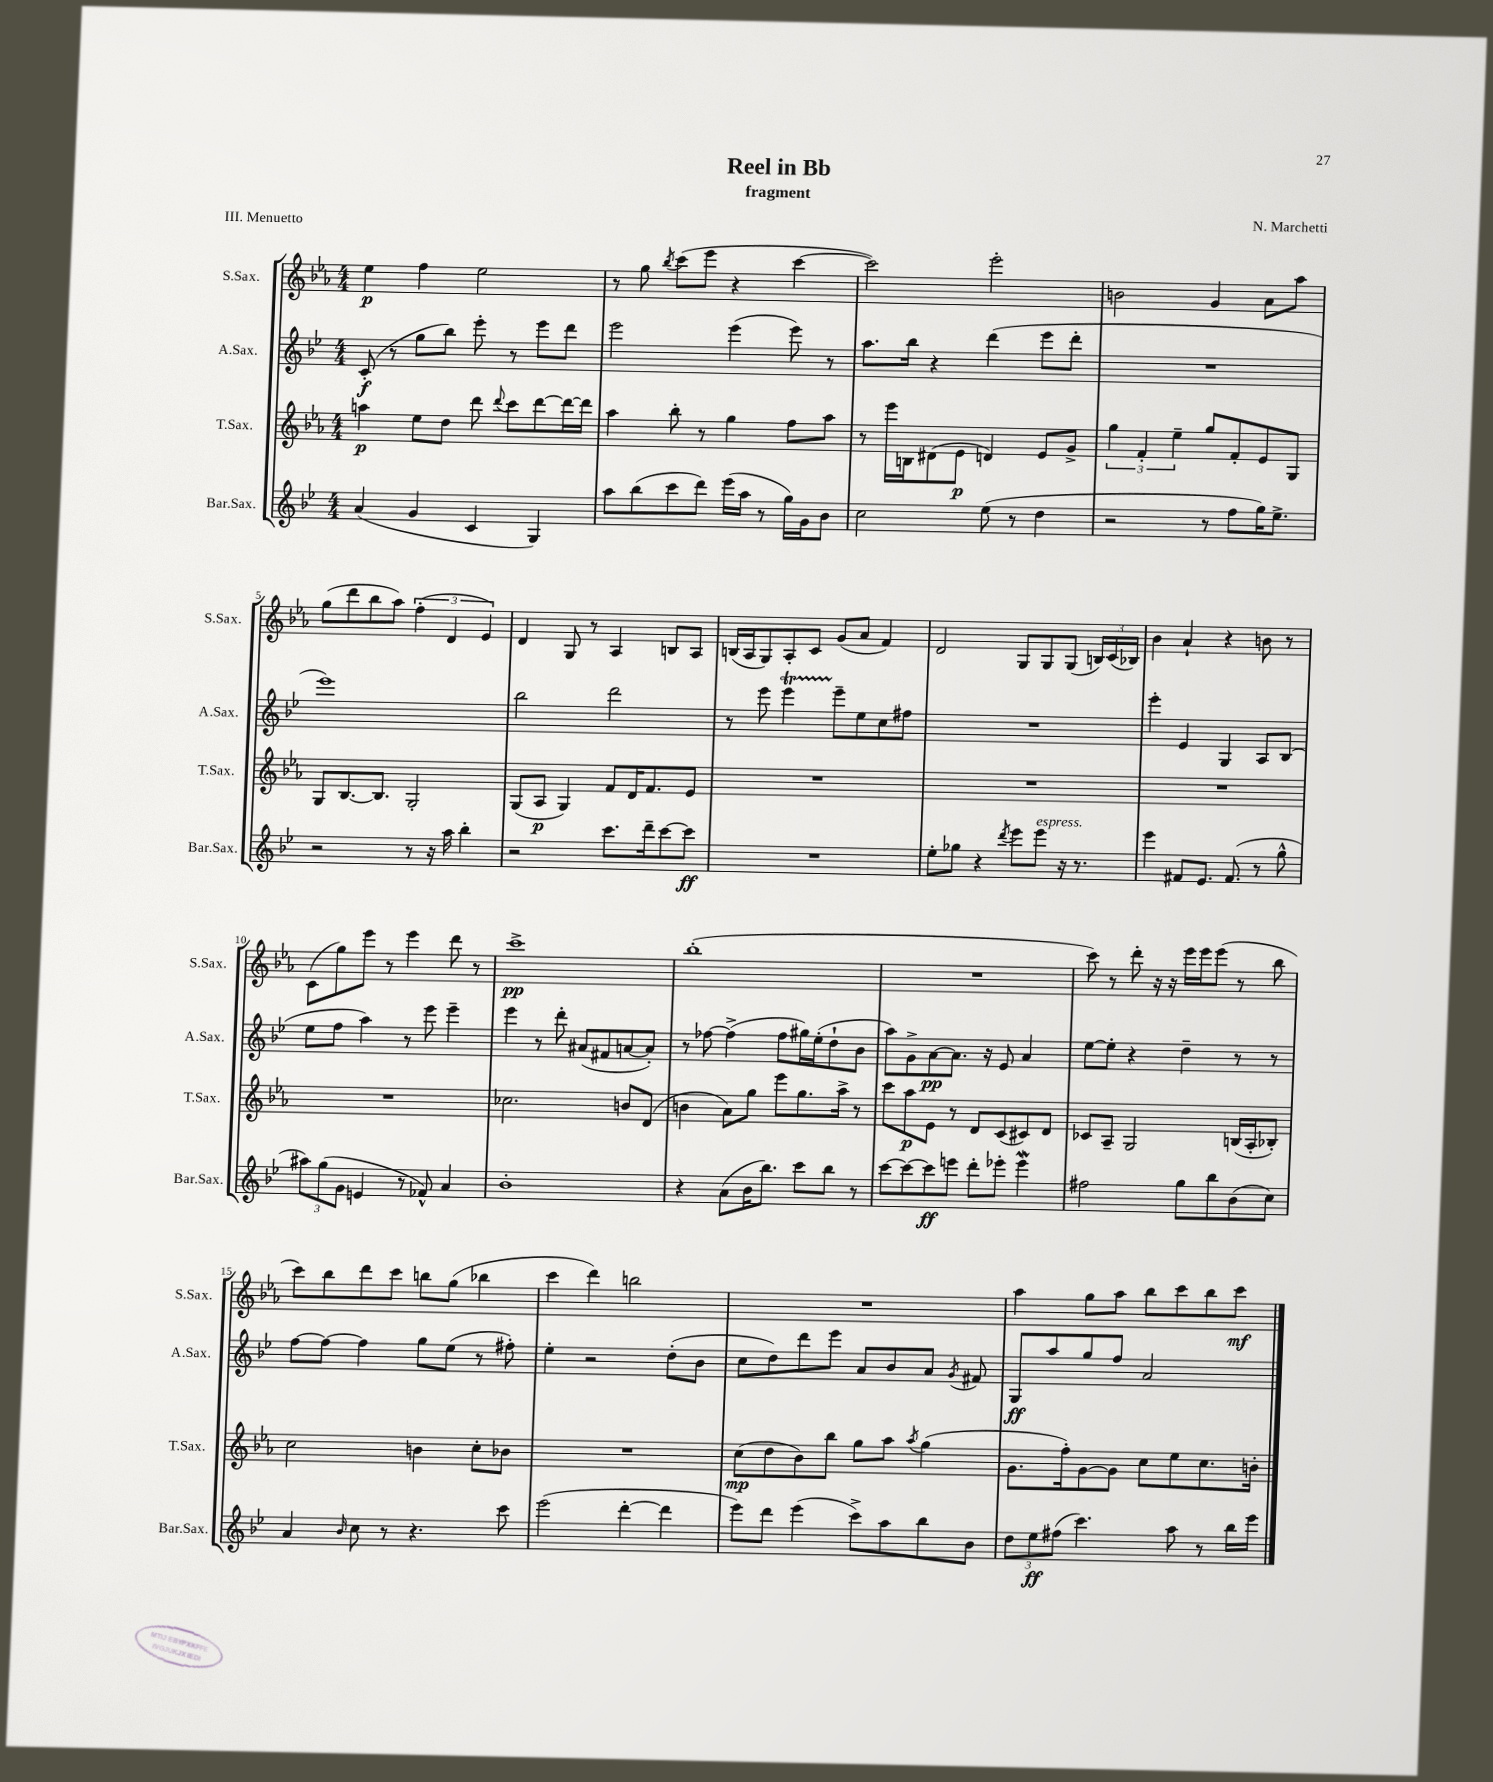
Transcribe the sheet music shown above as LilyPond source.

\header { title = "Reel in Bb" composer = "N. Marchetti" subtitle = "fragment" piece = "III. Menuetto" }
<<
\new StaffGroup <<
\new Staff = "s0" \with { instrumentName = "S.Sax." shortInstrumentName = "S.Sax." } {
    \clef treble \key ees \major \numericTimeSignature \time 4/4
    \autoBeamOff ees''4\p f''4 ees''2 |
    r8 g''8 \acciaccatura { bes''8 } c'''8[( ees'''8] r4 c'''4~ |
    c'''2) ees'''2-. |
    b'2 g'4 aes'8[ aes''8] |
    g''8[( d'''8 bes''8 aes''8]) \tuplet 3/2 { f''4-.( d'4 ees'4) } |
    d'4 g8 r8 aes4 b8[ aes8] |
    b16[( aes16 g8) aes8-. c'8] g'8[( aes'8] f'4) |
    d'2 g8[ g8 g8]( \tuplet 3/2 { b16[) c'16( bes16]) } |
    bes'4 aes'4-! r4 b'8 r8 |
    c'8[( g''8) ees'''8] r8 ees'''4 d'''8 r8 |
    c'''1->\pp |
    bes''1-.( |
    R1 |
    c'''8) r8 d'''8-. r16 r16 ees'''16[ ees'''16 ees'''8]( r8 bes''8 |
    c'''8[) bes''8 d'''8 c'''8] b''8[ g''8]( bes''4 |
    c'''4 d'''4) b''2 |
    R1 |
    aes''4 g''8[ aes''8] bes''8[ c'''8 bes''8 c'''8]\mf \bar "|." |
}
\new Staff = "s1" \with { instrumentName = "A.Sax." shortInstrumentName = "A.Sax." } {
    \clef treble \key bes \major \numericTimeSignature \time 4/4
    \autoBeamOff c'8-.\f( r8 g''8[ bes''8]) ees'''8-. r8 ees'''8[ d'''8] |
    ees'''2 ees'''4( ees'''8) r8 |
    a''8.[ bes''16] r4 d'''4( ees'''8[ d'''8]-. |
    R1 |
    ees'''1) |
    bes''2 d'''2 |
    r8 ees'''8 ees'''4\startTrillSpan ees'''8[--\stopTrillSpan ees''8 c''8 fis''8] |
    R1 |
    ees'''4-. ees'4 g4 a8[ bes8]( |
    ees''8[ f''8] a''4) r8 ees'''8 ees'''4-- |
    ees'''4 r8 d'''8-. ais'8[( fis'8 a'8~ a'8]-.) |
    r8 fes''8~ fes''4->( fes''8[ gis''16) ees''16-.( d''8-! bes'8] |
    a''8[) g'8-> a'8~\pp a'8.] r16 ees'8 a'4 |
    ees''8[~ ees''8]-. r4 d''4-- r8 r8 |
    f''8[~ f''8]~ f''4 g''8[ ees''8]( r8 fis''8-.) |
    ees''4-. r2 d''8[-.( bes'8] |
    c''8[ d''8) d'''8 ees'''8] a'8[ bes'8 a'8] \acciaccatura { g'8 } fis'8 |
    g8[\ff a''8 g''8 f''8] a'2 \bar "|." |
}
\new Staff = "s2" \with { instrumentName = "T.Sax." shortInstrumentName = "T.Sax." } {
    \clef treble \key ees \major \numericTimeSignature \time 4/4
    \autoBeamOff a''4\p ees''8[ d''8] d'''8 \appoggiatura { d'''8 } c'''8[ d'''8~ d'''16~ d'''16] |
    aes''4 bes''8-. r8 g''4 f''8[ aes''8] |
    r8 ees'''16[ b16 dis'8( ees'8]\p d'4) ees'8[ g'8]-> |
    \tuplet 3/2 { g''4 f'4-. ees''4-- } g''8[ f'8-. ees'8 g8] |
    g8[ bes8.~ bes8.] g2-. |
    g8[( aes8]\p g4) f'8[ d'16 f'8. ees'8] |
    R1 |
    R1 |
    R1 |
    R1 |
    ces''2. b'8[ d'8]( |
    b'4 aes'8[) g''8] ees'''8[ g''8. aes''16]-> r8 |
    c'''8[ aes''8\p ees'8] r8 d'8[ c'8( cis'8) d'8] |
    ces'8[ aes8]-- g2 b16[( aes16-. bes8]-.) |
    c''2 b'4 c''8[-. bes'8] |
    R1 |
    c''8[\mp( d''8 bes'8) bes''8] g''8[ aes''8] \acciaccatura { aes''8 } g''4( |
    g'8.[ f''16-.) g'8~ g'8] c''8[ ees''8 c''8. b'16]-. \bar "|." |
}
\new Staff = "s3" \with { instrumentName = "Bar.Sax." shortInstrumentName = "Bar.Sax." } {
    \clef treble \key bes \major \numericTimeSignature \time 4/4
    \autoBeamOff a'4( g'4 c'4 g4) |
    a''8[ bes''8( c'''8 d'''8]) ees'''16[( a''16] r8 g''16[) g'16 bes'8] |
    c''2 ees''8( r8 d''4 |
    r2 r8 f''8[ g''16) ees''8.]-> |
    r2 r8 r16 a''16 bes''4-. |
    r2 c'''8.[ d'''16-- c'''8~ c'''8]\ff |
    R1 |
    ees''8[-. ges''8] r4 \acciaccatura { d'''8 } ees'''8[ ees'''8]^\markup { \italic "espress." } r16 r8. |
    ees'''4 fis'8[ ees'8.] fis'8.( r8 g''8-^ |
    \tuplet 3/2 { ais''8[) g''8( g'8] } e'4 r8 fes'8-^) a'4 |
    bes'1-. |
    r4 a'8[( bes'16 bes''8.]) c'''8[ bes''8] r8 |
    c'''8[~ c'''8~ c'''8\ff e'''8] d'''8[-. ees'''8]-. ees'''4\mordent |
    fis''2 g''8[ bes''8 bes'8( c''8]) |
    a'4 \grace { bes'16 } c''8 r8 r4. c'''8 |
    ees'''2( d'''4~-. d'''4 |
    ees'''8[) d'''8] ees'''4( c'''8[->) a''8 bes''8 bes'8] |
    \tuplet 3/2 { d''8[ ees''8\ff fis''8]( } c'''4.) a''8 r8 bes''16[ ees'''16] \bar "|." |
}
>>
>>
